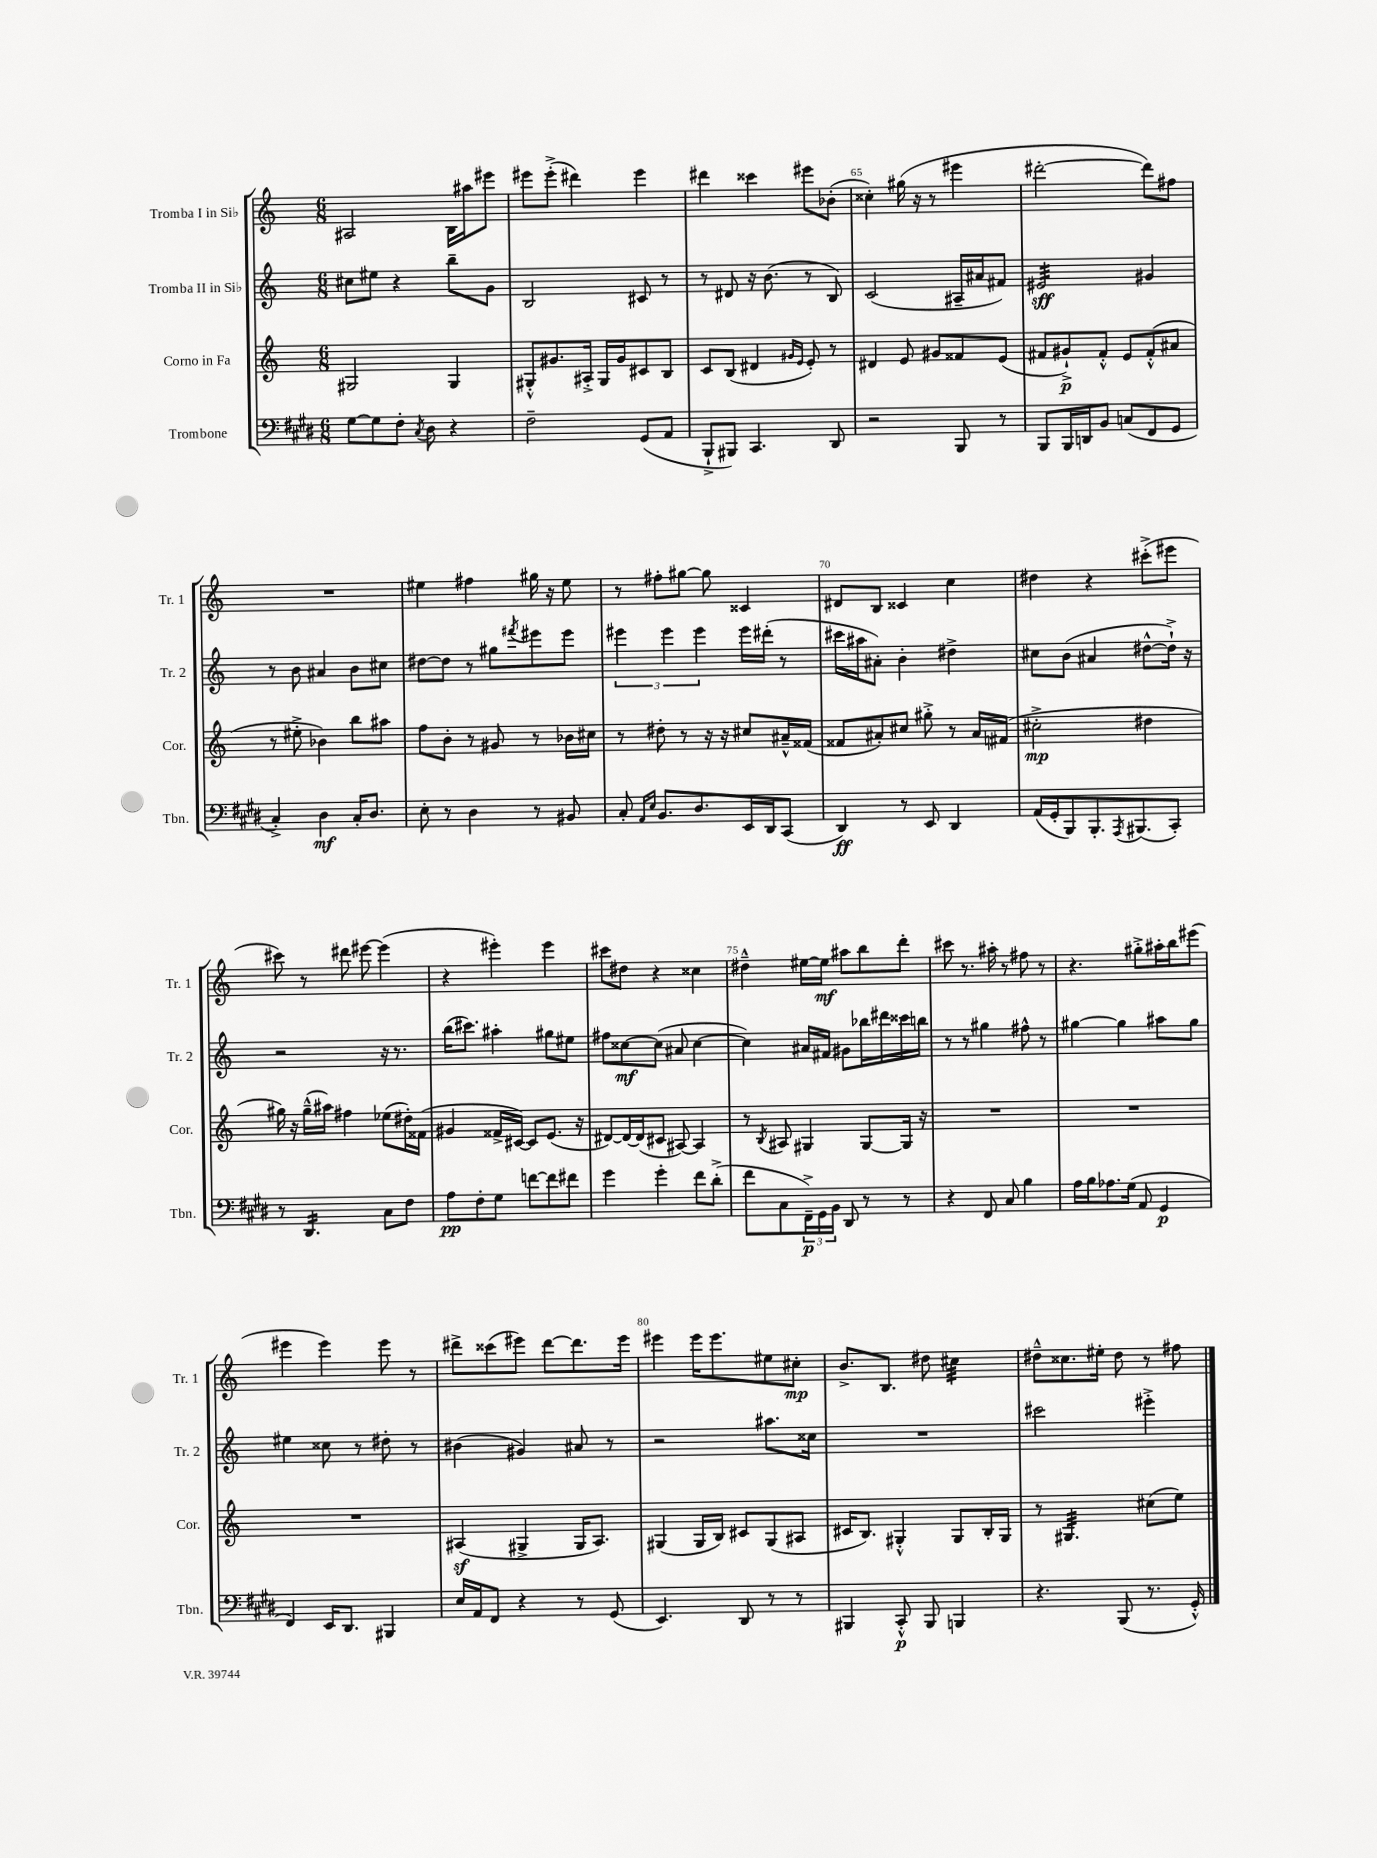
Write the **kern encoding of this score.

**kern	**kern	**kern	**kern
*staff4	*staff3	*staff2	*staff1
*clefF4	*clefG2	*clefG2	*clefG2
*k[f#c#g#d#]	*k[]	*k[]	*k[]
*M6/8	*M6/8	*M6/8	*M6/8
[8G#	2G#	8cc#	2A#
8G#]	.	8ee#	.
8F#'	.	4r	.
8qC#	.	.	.
8D#	.	.	.
4r	4G#	8bb~	16B
.	.	.	16aa#
.	.	8g	8eee#
=	=	=	=
2F#~	8G#'^^	2B	8eee#
.	8.g#	.	(8eee#'^
.	.	.	4ddd#)
.	16A#'^	.	.
.	16G#	.	.
.	16g#	.	.
(8GG#	8c#	8c#	4eee#
8AA	8B	8r	.
=	=	=	=
8BBB`^	8c	8r	4ddd#
8BBB#)	(8B	8d#	.
4.CC#	4d#	16r	4ccc##
.	.	(8.b	.
.	16qqg#	.	.
.	16qqe	.	.
.	8e')	8r	8eee#
8DD#	8r	8B)	(8b-'
=	=	=	=
2r	4d#	(2c	4cc##')
.	8e	.	(16gg#
.	.	.	16r
.	8g#	.	8r
8BBB	8f##	16A#~	4eee#
.	.	16a#	.
8r	(8e	8f#)	.
=	=	=	=
8BBB	8f#	2e#	[2ddd#'
16BBB	8g#`^)	.	.
16DD	.	.	.
8BB	8f#'^^	.	.
(8C	8e	.	.
8FF#	(8f#'^^	4g#	8ddd#])
8GG#	8a#	.	8ff#
=	=	=	=
4C#'^)	8r	8r	2.r
.	8ee#'^	8b	.
4D#	4b-)	4a#	.
16C#'	8bb	8b	.
8.D#	.	.	.
.	8aa#	8cc#	.
=	=	=	=
8E'	8ff	[8dd#	4ee#
8r	8b'	8dd#]	.
4D#	8r	8r	4ff#
.	8g#	8gg#	.
.	.	8qfff#	.
8r	8r	8eee#	16gg#
.	.	.	16r
8BB#	16b-	8eee#	8ee#
.	16cc#	.	.
=	=	=	=
8C#'	8r	6eee#	8r
16qqAA	.	.	.
16qqE	.	.	.
8.BB	8dd#'	.	8ff#'
.	.	6eee#	.
.	8r	.	[8gg#
8.D#	.	.	.
.	.	6eee#	.
.	16r	.	8gg#]
.	16r	.	.
16EE	8cc#	16eee#	4c##
16DD#	.	(16ddd#'	.
(8CC#	16a#~^^	8r	.
.	(16f##	.	.
=	=	=	=
4DD#)	8f##	16ccc#	8d#
.	.	16aa#	.
.	8a#')	8a#')	8B
8r	8cc#	4b'	4c##
8EE	8gg#'^	.	.
4DD#	8r	4dd#^	4cc
.	16a#	.	.
.	(16f#	.	.
=	=	=	=
(16AA	2cc#'^	8cc#	4dd#
16GG#'	.	.	.
8BBB)	.	(8b	.
8.BBB'	.	4a#	4r
8qAAA	.	.	.
(8.BBB#	.	.	.
.	4dd#	[8dd#^^	(8ccc#'^
8CC#')	.	16dd#`^])	8eee#
.	.	16r	.
=	=	=	=
8r	16gg#)	2r	8ccc#)
.	16r	.	.
4.DD#	(16gg#~^^	.	8r
.	16aa#)	.	.
.	4ff#	.	8ddd#
.	.	.	[8eee#
8C#	(8ee-	16r	(4eee#]
.	.	8.r	.
8F#	16dd#')	.	.
.	(16f##	.	.
=	=	=	=
8A	4g#	(16bb	4r
.	.	8.ccc#)	.
8F#'	.	.	.
8G#	16f##^	4aa#'	4eee#')
.	[16c#)	.	.
[8f	8c#]	.	.
8f]	(8.e	8gg#	4eee#
8f#	.	8ee#	.
.	16r	.	.
=	=	=	=
4g#	[8d#)	8ff#	8ccc#
.	16d#_	[8cc##	8dd#
.	(16d#]	.	.
4g#'	8c#	(8cc##]	4r
.	[8A#)	8a#	.
8f#	4A#]	[4cc##	4cc##
(8d#'^	.	.	.
=	=	=	=
8f#	8r	4cc##])	4dd#~^^
.	8qB	.	.
8C#	8A#	.	.
24FF#~^)	4G#	16a#	[16ee#
24GG#	.	.	.
.	.	16f#	16ee#]
24BB	.	.	.
8DD#	.	8g#	8aa#
8r	[8G#	16bb-	8bb
.	.	16ddd#	.
8r	16G#]	16ccc##	8ddd'
.	16r	16bb	.
=	=	=	=
4r	2.r	8r	8ccc#
.	.	8r	8.r
8FF#	.	4gg#	.
.	.	.	16aa#'
8C#	.	.	8r
4B	.	8ff#^^	8ff#
.	.	8r	8r
=	=	=	=
16A	2.r	[4gg#	4.r
16B	.	.	.
8.A-	.	.	.
.	.	4gg#]	.
(16G#	.	.	.
8AA	.	.	8gg#'^
4GG#	.	8aa#	16aa#'
.	.	.	16bb
.	.	8gg#	(8eee#
=	=	=	=
4FF#)	2.r	4ee#	4eee#
16EE	.	8cc##	4eee#)
8.DD#	.	.	.
.	.	8r	.
4BBB#	.	8dd#'	8eee#
.	.	8r	8r
=	=	=	=
16E	(4A#	(4b#	8ddd#^
16AA	.	.	.
8FF#	.	.	(8ccc##
4r	4G#^	4g#)	8eee#)
.	.	.	[8ddd#
8r	16G#	8a#	8.ddd#]
.	8.A#)	.	.
(8GG#	.	8r	.
.	.	.	16eee#
=	=	=	=
4.EE)	(4G#	2r	4eee#
.	16G#	.	16eee#
.	16B)	.	8.eee#
8DD#	8c#	.	.
8r	(8G#	8.aa#	8ee#
8r	8A#	.	8cc#'
.	.	16cc##	.
=	=	=	=
4BBB#	16c#	2.r	8.b^
.	8.B)	.	.
.	.	.	8.B
8CC#'^^	4G#'^^	.	.
8BBB#	.	.	8dd#
4BBB	8G#	.	4cc#
.	16B'	.	.
.	16G#	.	.
=	=	=	=
4.r	8r	2ccc#	8dd#~^^
.	4.G#	.	8.cc##
.	.	.	16ee#'
(8BBB	.	.	8dd#
8.r	(8cc#	4eee#'^	8r
.	8ee)	.	8ff#
16GG#'^^)	.	.	.
==	==	==	==
*-	*-	*-	*-
